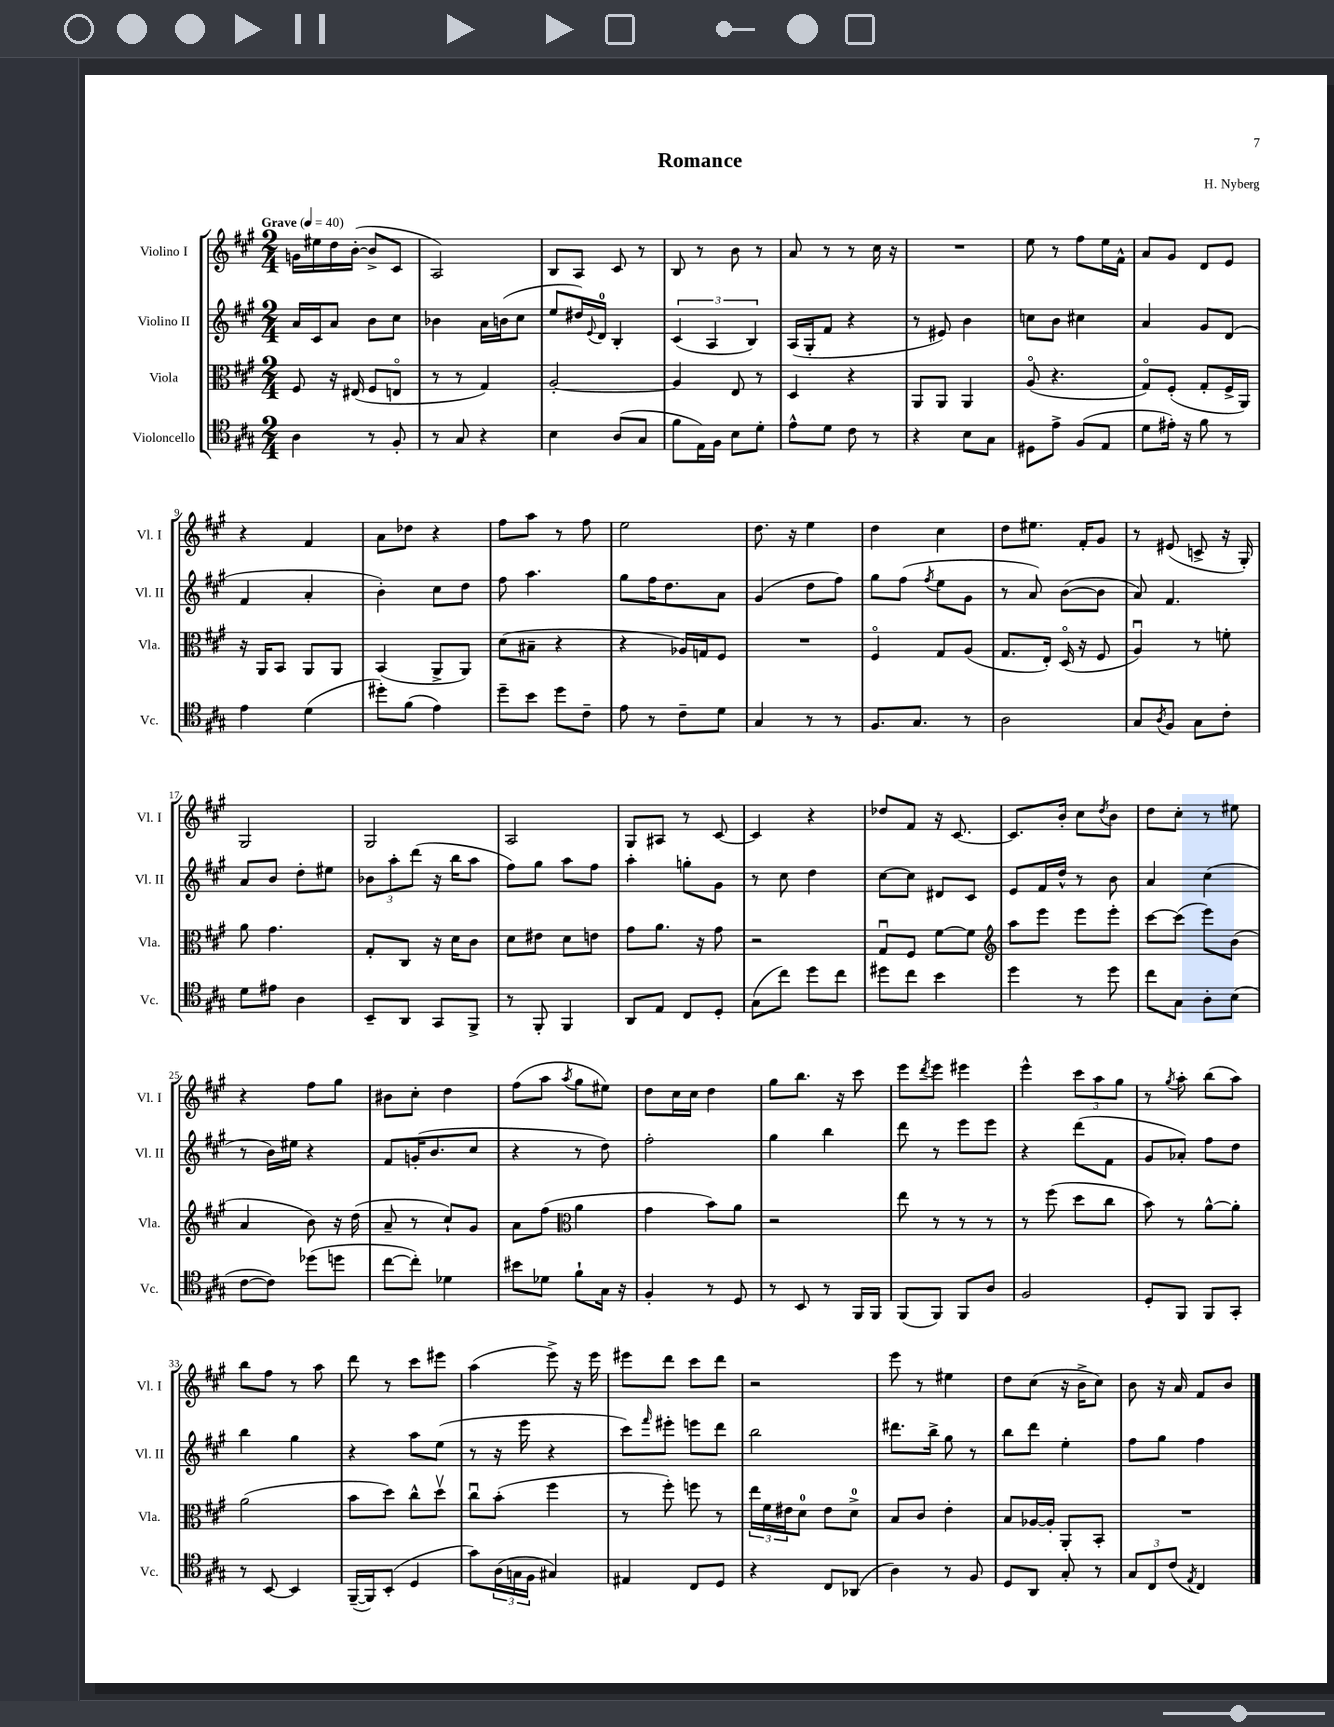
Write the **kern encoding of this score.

**kern	**kern	**kern	**kern
*staff4	*staff3	*staff2	*staff1
*clefC4	*clefC3	*clefG2	*clefG2
*k[f#c#g#]	*k[f#c#g#]	*k[f#c#g#]	*k[f#c#g#]
*M2/4	*M2/4	*M2/4	*M2/4
*MM40	*MM40	*MM40	*MM40
4A\	8F#/	16a/LL	16g\LL
.	.	16c#/J	16ee#\
.	16r	8a/J	16dd\
.	(16E#/	.	([16b'\JJ
8r	8F#/L	8b\L	8b^/]L
8F#'/	8Eo/J	8cc#\J	8c#/J
=	=	=	=
8r	8r	4b-\	2A/)
8G#/	8r	.	.
4r	4G#/)	16a\LL	.
.	.	(16b\J	.
.	.	8cc#\J	.
=	=	=	=
4B\	[2A'/	8ee/L	8B/L
.	.	16dd#/L)	8A/J
.	.	8qqe/	.
.	.	16d/JJ	.
(8A/L	.	4B'/	8c#/
8G#/J	.	.	8r
=	=	=	=
8f#\L	4A/]	(6c#/	8B/
16E\L)	.	.	8r
.	.	6A/	.
16F#\JJ	.	.	.
8B\L	8E/	.	8b\
.	.	6B/)	.
8d'\J	8r	.	8r
=	=	=	=
8e^^\L	4D/	(16A/LL	8a/
.	.	16G#'/J	.
8d\J	.	8f#/J	8r
8c#\	4r	4r	8r
8r	.	.	16cc#\
.	.	.	16r
=	=	=	=
4r	8AA/L	8r	2r
.	8AA/J	8e#/)	.
8B\L	4AA/	4b\	.
8G#\J	.	.	.
=	=	=	=
8D#\L	(8Ao/	8cc\L	8ee\
8e^\J	4.r	8b\J	8r
(8F#/L	.	4cc#\	8ff#\L
8E/J	.	.	16ee\L
.	.	.	16f#^^\JJ
=	=	=	=
8d\L	8G#o/L)	4a/	8a/L
16e#'\Jk)	(8F#'/J	.	8g#/J
16r	.	.	.
8f#\	8G#'/L	8g#/L	8d/L
8r	16F#^/L	(8d/J	8e/J
.	16AA/JJ)	.	.
=	=	=	=
4e\	16r	4f#/	4r
.	16AA/LK	.	.
.	8BB/J	.	.
(4d\	8AA/L	4a'/	4f#/
.	8AA/J	.	.
=	=	=	=
8dd#'\L)	(4BB/	4b'\)	8a\L
(8f#\J	.	.	8dd-\J
4e\)	8AA^/L	8cc#\L	4r
.	8AA/J)	8dd\J	.
=	=	=	=
8dd~\L	(8d\L	8ff#\	8ff#\L
8b\J	8B#~\J	4.aa\	8aa\J
8dd\L	4r	.	8r
8c#~\J	.	.	8ff#\
=	=	=	=
8e\	4r	8gg#\L	2ee\
8r	.	16ff#\K	.
.	.	8.dd\	.
8c#~\L	16A-/LL)	.	.
.	16G/J	.	.
8d\J	8F#/J	8a\J	.
=	=	=	=
4G#/	2r	(4g#/	8.dd\
.	.	.	16r
8r	.	8dd\L	4ee\
8r	.	8ff#\J)	.
=	=	=	=
8.F#/L	4F#o/	8gg#\L	4dd\
.	.	(8ff#\J	.
8.G#/J	.	.	.
.	.	8qff#/	.
.	8G#/L	8ee\L	4cc#\
8r	(8A/J	8g#\J	.
=	=	=	=
2A\	8.G#/L	8r	8dd\L
.	.	8a/)	8.ee#\J
.	16E'/Jk)	.	.
.	(16Do/	([8b\L	.
.	16r	.	16f#'/LK
.	8F#/	8b\]J	8g#/J
=	=	=	=
8G#/L	4Au/)	8a/)	8r
8qA/	.	.	.
8F#/J	.	4.f#/	(8e#/
8G#\L	8r	.	8c^/
8c#'\J	8f'\	.	16r
.	.	.	16G#'/)
=	=	=	=
8d\L	8a\	8a/L	2G#/
8e#\J	4.g#\	8b/J	.
4A\	.	8dd'\L	.
.	.	8ee#\J	.
=	=	=	=
8BB~/L	8G#'/L	12b-\L	2G#/
.	.	12aa'\	.
8AA/J	8C#/J	.	.
.	.	(12ddd\J	.
8GG#/L	16r	16r	.
.	16d\LK	16bb\LK	.
8FF#^/J	8c#\J	8aa\J	.
=	=	=	=
8r	8d\L	8ff#\L)	2A/
8FF#'/	8e#\J	8gg#\J	.
4FF#/	8d\L	8aa\L	.
.	8e\J	8ff#\J	.
=	=	=	=
8AA/L	8g#\L	4aa'\	8G#/L
8E/J	8.a\J	.	8A#/J
8C#/L	.	8gg'\L	8r
.	16r	.	.
8D'/J	8g#\	8g#\J	[8c#/
=	=	=	=
(8G#\L	2r	8r	4c#/]
8cc#\J)	.	8cc#\	.
8dd\L	.	4dd\	4r
8cc#\J	.	.	.
=	=	=	=
8dd#\L	8G#u/L	[8cc#\L	8dd-/L
8cc#\J	8F#/J	8cc#\]J	8f#/J
4b\	[8f#\L	8d#/L	16r
.	.	.	[8.c#/
.	8f#\]J	8c#/J	.
=	=	=	=
*	*clefG2	*	*
4dd\	8aa\L	8e/L	8.c#/]L
.	8eee\J	16f#/L	.
.	.	16dd^^/JJ	16b'/Jk
8r	8eee\L	8r	8cc#\L
.	.	.	8qdd/
8dd\	8eee'\J	8b\	8b\J
=	=	=	=
8cc#\L	[8ccc#\L	4a/	8dd\L
8G#\J	(8ccc#\]J	.	8cc#'\J
8A'\L	8eee\L)	(4cc#\	8r
(8B\J	(8b\J	.	8ee#\
=	=	=	=
[8c#\L	4a/	8r	4r
8c#\]J)	.	16b\LL)	.
.	.	16ee#\JJ	.
(8dd-\L	8b\)	4r	8ff#\L
8dd\J	16r	.	8gg#\J
.	(16dd\	.	.
=	=	=	=
[8cc#\L	8a~/	8f#/L	8b#\L
8cc#'\]J)	8r	(16g'/K	8cc#'\J
.	.	8.b/	.
4d-\	8cc#`/L)	.	4dd\
.	8g#/J	8cc#/J	.
=	=	=	=
8b#\L	8a\L	4r	(8ff#\L
8d-\J	(8ff#\J	.	8aa\J
*	*clefC3	*	*
.	.	.	8qaa/
8f#`\L	4a\	8r	8gg#\L
16G#\Jk	.	8dd\)	8ee#\J)
16r	.	.	.
=	=	=	=
4F#'/	4g#\	2ff#'\	8dd\L
.	.	.	16cc#\L
.	.	.	16cc#\JJ
8r	8b\L)	.	4dd\
8D/	8a\J	.	.
=	=	=	=
8r	2r	4gg#\	8gg#\L
8BB/	.	.	8.bb\J
8r	.	4bb\	.
.	.	.	16r
16FF#/LL	.	.	8ccc#\
16FF#/JJ	.	.	.
=	=	=	=
(8FF#/L	8ee\	8ddd\	8eee\L
.	.	.	8qddd/
8FF#/J)	8r	8r	8eee\J
8FF#/L	8r	8eee\L	4eee#\
8A/J	8r	8eee\J	.
=	=	=	=
2F#/	8r	4r	4eee^^\
.	(8ff#\	.	.
.	8dd\L	(8ddd\L	12ccc#\L
.	.	.	12aa\
.	8cc#\J	8f#\J	.
.	.	.	12gg#\J
=	=	=	=
8D'/L	8b\)	8g#/L	8r
.	.	.	8qgg#/
8FF#/J	8r	8a-'/J)	8aa'\
8FF#/L	[8a^^\L	8ff#\L	(8bb\L
8GG#'/J	8a'\]J	8dd\J	8aa\J)
=	=	=	=
8r	(2a\	4bb\	8bb\L
[8BB/	.	.	8ff#\J
4BB/]	.	4gg#\	8r
.	.	.	8aa\
=	=	=	=
([16FF#~/LL	8b\L	4r	8ddd\
16FF#/]J)	.	.	.
(8BB'/J	8dd\J)	.	8r
4D/	8cc#^^\L	8aa\L	8ccc#\L
.	8ddv\J	(8ee\J	8eee#\J
=	=	=	=
8g#\L)	8cc#u\L	8r	(4aa\
(24A\L	(8b'\J	16r	.
24G\	.	.	.
.	.	16eee\	.
24F#\JJ	.	.	.
4G#/)	4ff#\	4r	8eee^\)
.	.	.	16r
.	.	.	16eee\
=	=	=	=
4E#/	8r	8ccc#\L)	8eee#\L
.	.	16qqfff#/	.
.	8ff#'\)	8eee#'\J	8ddd\J
8C#/L	8ff\	8eee\L	8ccc#\L
8D/J	8r	8ddd\J	8ddd\J
=	=	=	=
4r	24ee\LL	2bb\	2r
.	24f#\	.	.
.	24e#\J	.	.
.	8d\J	.	.
8C#/L	8e#\L	.	.
(8AA-/J	8d^\J	.	.
=	=	=	=
4A\)	8B/L	8.ddd#\L	8eee\
.	8c#/J	.	8r
.	.	16bb^\Jk	.
8r	4e'\	8gg#\	4ee#\
8F#/	.	8r	.
=	=	=	=
8D/L	8B/L	8bb\L	8dd\L
8AA/J	[16A-/L	8ddd\J	(8cc#\J
.	16A-'/]JJ	.	.
8G#'/	8AA'/L	4ee'\	16r
.	.	.	16b^\LK
8r	8BB'/J	.	8cc#\J)
=	=	=	=
12G#/L	2r	8ff#\L	8b\
12C#/	.	.	.
.	.	8gg#\J	16r
(12c#/J	.	.	.
.	.	.	16a/
8qE/	.	.	.
4C#/)	.	4ff#\	8f#/L
.	.	.	8b/J
==	==	==	==
*-	*-	*-	*-
